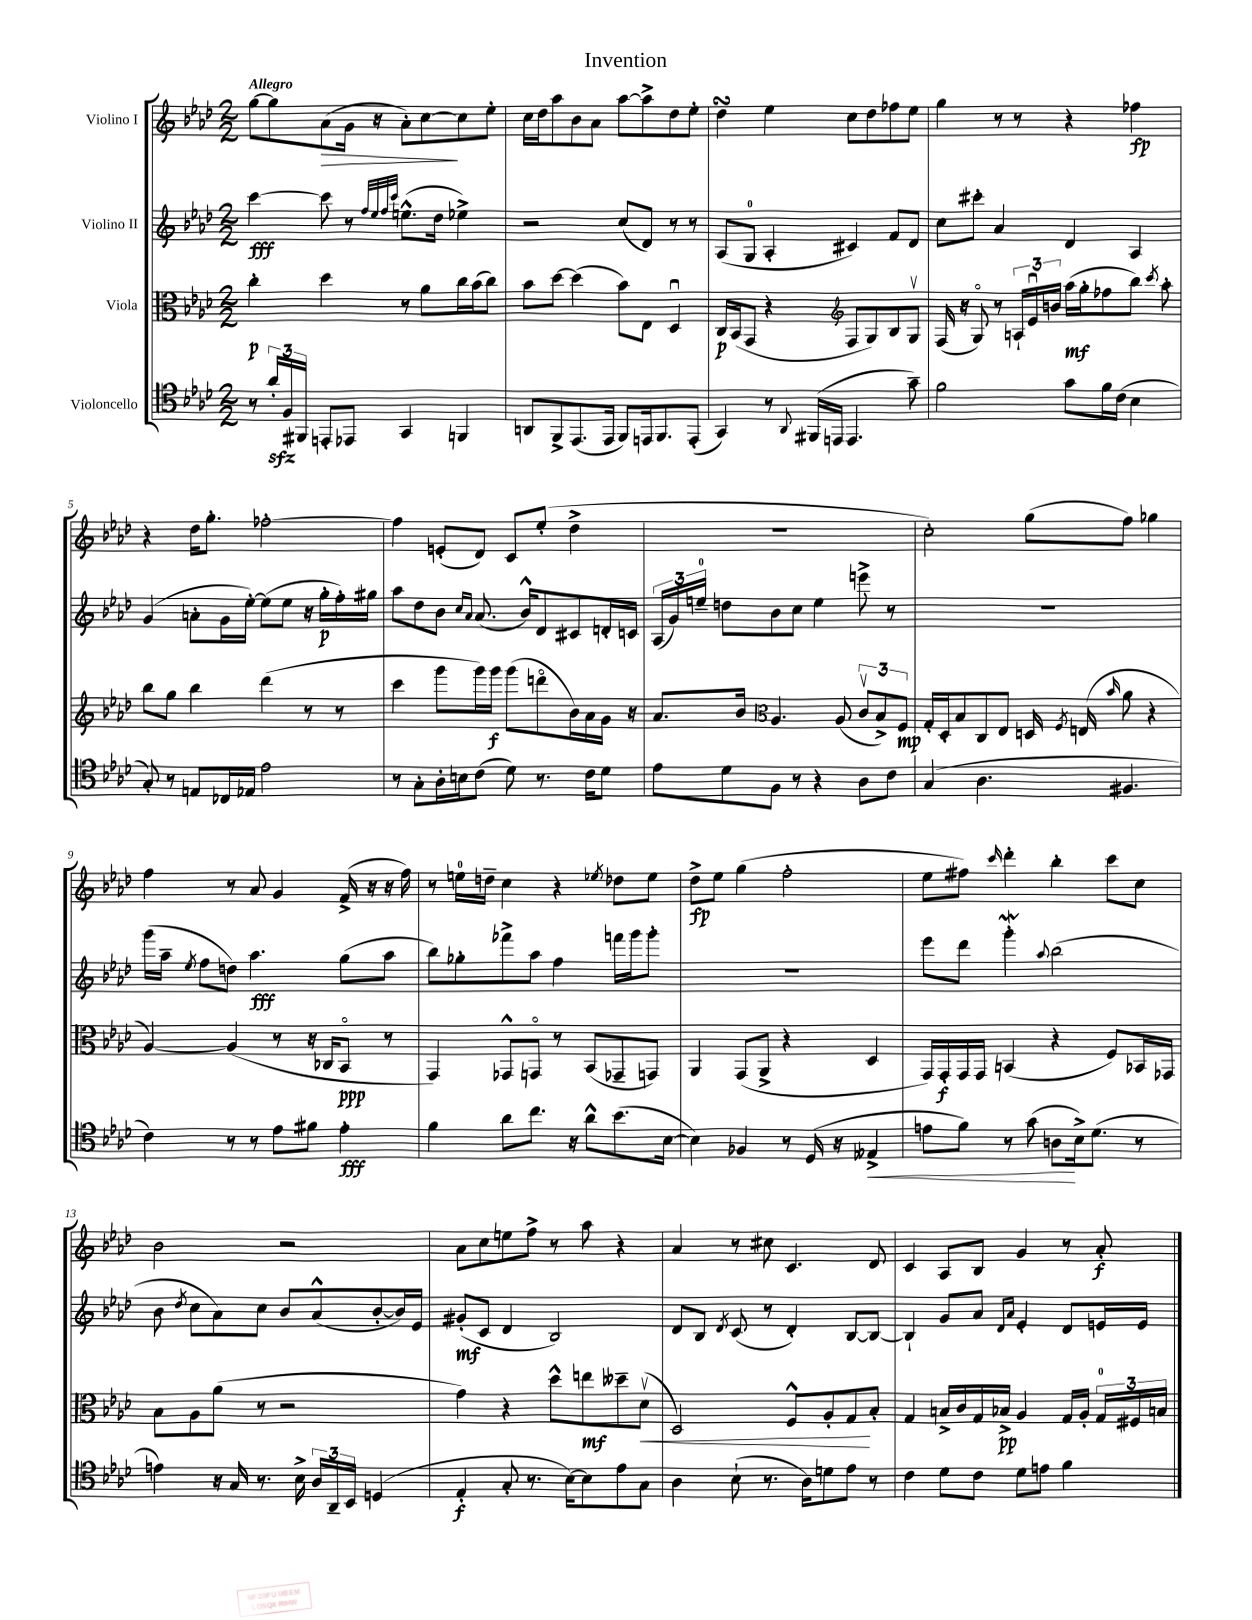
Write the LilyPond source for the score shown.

\header { title = "Invention" }
<<
\new StaffGroup <<
\new Staff = "s0" \with { instrumentName = "Violino I" } {
    \clef treble \key aes \major \numericTimeSignature \time 2/2 \tempo "Allegro"
    \autoBeamOff g''8[~ g''8 aes'8\>( g'16] r16 aes'8[-.) c''8~\! c''8 ees''8]-. |
    c''16[ des''16 aes''8 bes'8 aes'8] aes''8[~ aes''8-> des''8 ees''8]-. |
    des''4\turn ees''4 c''8[ des''8 fes''8 ees''8] |
    g''4 r8 r8 r4 fes''4\fp |
    r4 des''16[ g''8.]-. fes''2~-. |
    fes''4 e'8[-.( des'8]) c'8[ ees''8]-.( des''4-> |
    R1 |
    c''2-.) g''8[( f''8]) ges''4 |
    f''4 r8 aes'8 g'4 f'16->( r16 r16 f''16) |
    r8 e''16[-0 d''16]-- c''4 r4 \acciaccatura { ees''8 } des''8[ ees''8] |
    des''8[->\fp ees''8] g''4( f''2-. |
    ees''8[ fis''8]) \grace { c'''16 } des'''4-. bes''4-. c'''8[ c''8] |
    bes'2 r2 |
    aes'8[ c''8 e''8 f''8]-> r8 aes''8 r4 |
    aes'4 r8 cis''8 c'4. des'8 |
    c'4 aes8[ bes8] g'4 r8 aes'8-.\f \bar "|." |
}
\new Staff = "s1" \with { instrumentName = "Violino II" } {
    \clef treble \key aes \major \numericTimeSignature \time 2/2
    \autoBeamOff c'''4~\fff c'''8 r8 \grace { f''32[ ees''32 f''32 c'''32] } e''8.[-^( des''16] ees''4->) |
    r2 c''8[( des'8]) r8 r8 |
    aes8[( g8]-0 aes4-. cis'4) f'8[ des'8] |
    c''8[ cis'''8]-. aes'4 des'4 aes4 |
    g'4( a'8[-. g'16 ees''16]~-.) ees''8[( ees''8] r16 g''16[-.\p f''16-.) gis''16] |
    aes''8[ des''8 bes'8] \grace { c''16[ aes'16] } aes'8.( bes'16[-^) des'8 cis'8 d'16-. c'16] |
    \tuplet 3/2 { aes16[( g'16) e''16]-0-- } d''8[ bes'8 c''8] e''4 e'''8-> r8 |
    R1 |
    g'''16[( aes''16]-- \acciaccatura { ees''8 } f''8[ d''8]) aes''4.\fff g''8[( aes''8] |
    bes''8[) ges''8-. fes'''8-> aes''8] f''4 f'''16[ g'''16 g'''8]-. |
    R1 |
    ees'''8[ des'''8] g'''4-.\mordent \appoggiatura { aes''8 } bes''2( |
    bes'8 \acciaccatura { des''8 } c''8[ aes'8) c''8] bes'8[ aes'8-^( bes'8~-. bes'16) ees'16] |
    gis'8[-.\mf( c'8] des'4 bes2) |
    des'8[ bes8] \acciaccatura { des'8 } c'8( r8 des'4-.) bes8[~ bes8]~ |
    bes4-! g'8[ aes'8] \grace { des'16[ aes'16] } ees'4-. des'8[ e'16 e'16] \bar "|." |
}
\new Staff = "s2" \with { instrumentName = "Viola" } {
    \clef alto \key aes \major \numericTimeSignature \time 2/2
    \autoBeamOff c''4-.\p des''4 r8 aes'8[ c''16 bes'16( c''8]) |
    bes'8[ des''8]~ des''4( bes'8[) ees8] des4\downbow |
    c16[\p bes,16( g,8] r4 \clef treble f8[ g8) bes8 g8]\upbow |
    f16( r16 g8\flageolet) r8 \tuplet 3/2 { a16[-! ees'16\downbow b'16] } aes''16[\mf( g''16-. fes''8 bes''8]) \acciaccatura { c'''8 } aes''8-. |
    bes''8[ g''8] bes''4 des'''4( r8 r8 |
    c'''4 g'''8[ g'''16) g'''16]\f g'''8[( d'''8\flageolet bes'16) aes'16 g'16] r16 |
    aes'8.[ bes'16] \clef alto aes4. aes8( \tuplet 3/2 { c'8[\upbow bes8->) f8]\mp } |
    g16[-. des16-. bes8 c8 ees8] d16 \acciaccatura { f8 } e16( \grace { bes'16 } aes'8 r4 |
    aes4~) aes4( r8 r16 ces16[ bes,8]\flageolet\ppp r8 |
    g,4) ges,8[-^ g,8]\flageolet r8 bes,8[( ges,8-- g,8]) |
    aes,4 g,8[( aes,8]-> r4 des4 |
    g,16[) g,16-.\f g,16 g,16] b,4( r4 f8[) bes,16 ges,16] |
    bes8[ aes8 aes'8]( r8 r2 |
    g'4) r4 des''8[-^ e''8\mf deses''8-- des'8]\upbow\<( |
    des2) f8[-^ aes8-. g8\! bes8]-. |
    g4 b16[-> c'16 g16 bes16]->\pp aes4 g16[ aes16]-. \tuplet 3/2 { g16[-0 fis16 b16] } \bar "|." |
}
\new Staff = "s3" \with { instrumentName = "Violoncello" } {
    \clef tenor \key aes \major \numericTimeSignature \time 2/2
    \autoBeamOff r8 \tuplet 3/2 { aes'16[-.\sfz f16 fis,16] } e,8[-. ees,8] g,4 f,4 |
    a,8[ f,8-> ees,8.( ees,16] f,8[) e,16 f,8. e,8]-.( |
    g,4) r8 \appoggiatura { aes,8 } fis,16[( e,16] e,4. g'8--) |
    f'2 g'8[ f'16 c'16]( bes4 |
    g8-.) r8 e8[ ces16 ees16] ees'2 |
    r8 g8[-. aes16-. b16 c'8]( des'8) r8. c'16[ des'8] |
    ees'8[ des'8 f8] r8 r4 aes8[ c'8] |
    g4( aes4. fis4. |
    c'4) r8 r8 ees'8[ fis'8] ees'4-.\fff |
    f'4 aes'8[ c''8.] r16 aes'8[-^ bes'8.( bes16]~ |
    bes4) fes4 r8 des16( r16 eeses4->\< |
    e'8[ f'8]) r8 g'8( a8[\! bes16->) des'8.]( r8 |
    e'4) r16 g16 r8. bes16-> \tuplet 3/2 { aes16[ aes,16-- bes,16] } d4( |
    ees4-.\f g8-. r8. bes16[~) bes8 ees'8 g8] |
    aes4 bes8-!( r8. aes16[) d'8 ees'8] r8 |
    c'4 des'8[ c'8] des'8[ e'8] f'4 \bar "|." |
}
>>
>>
